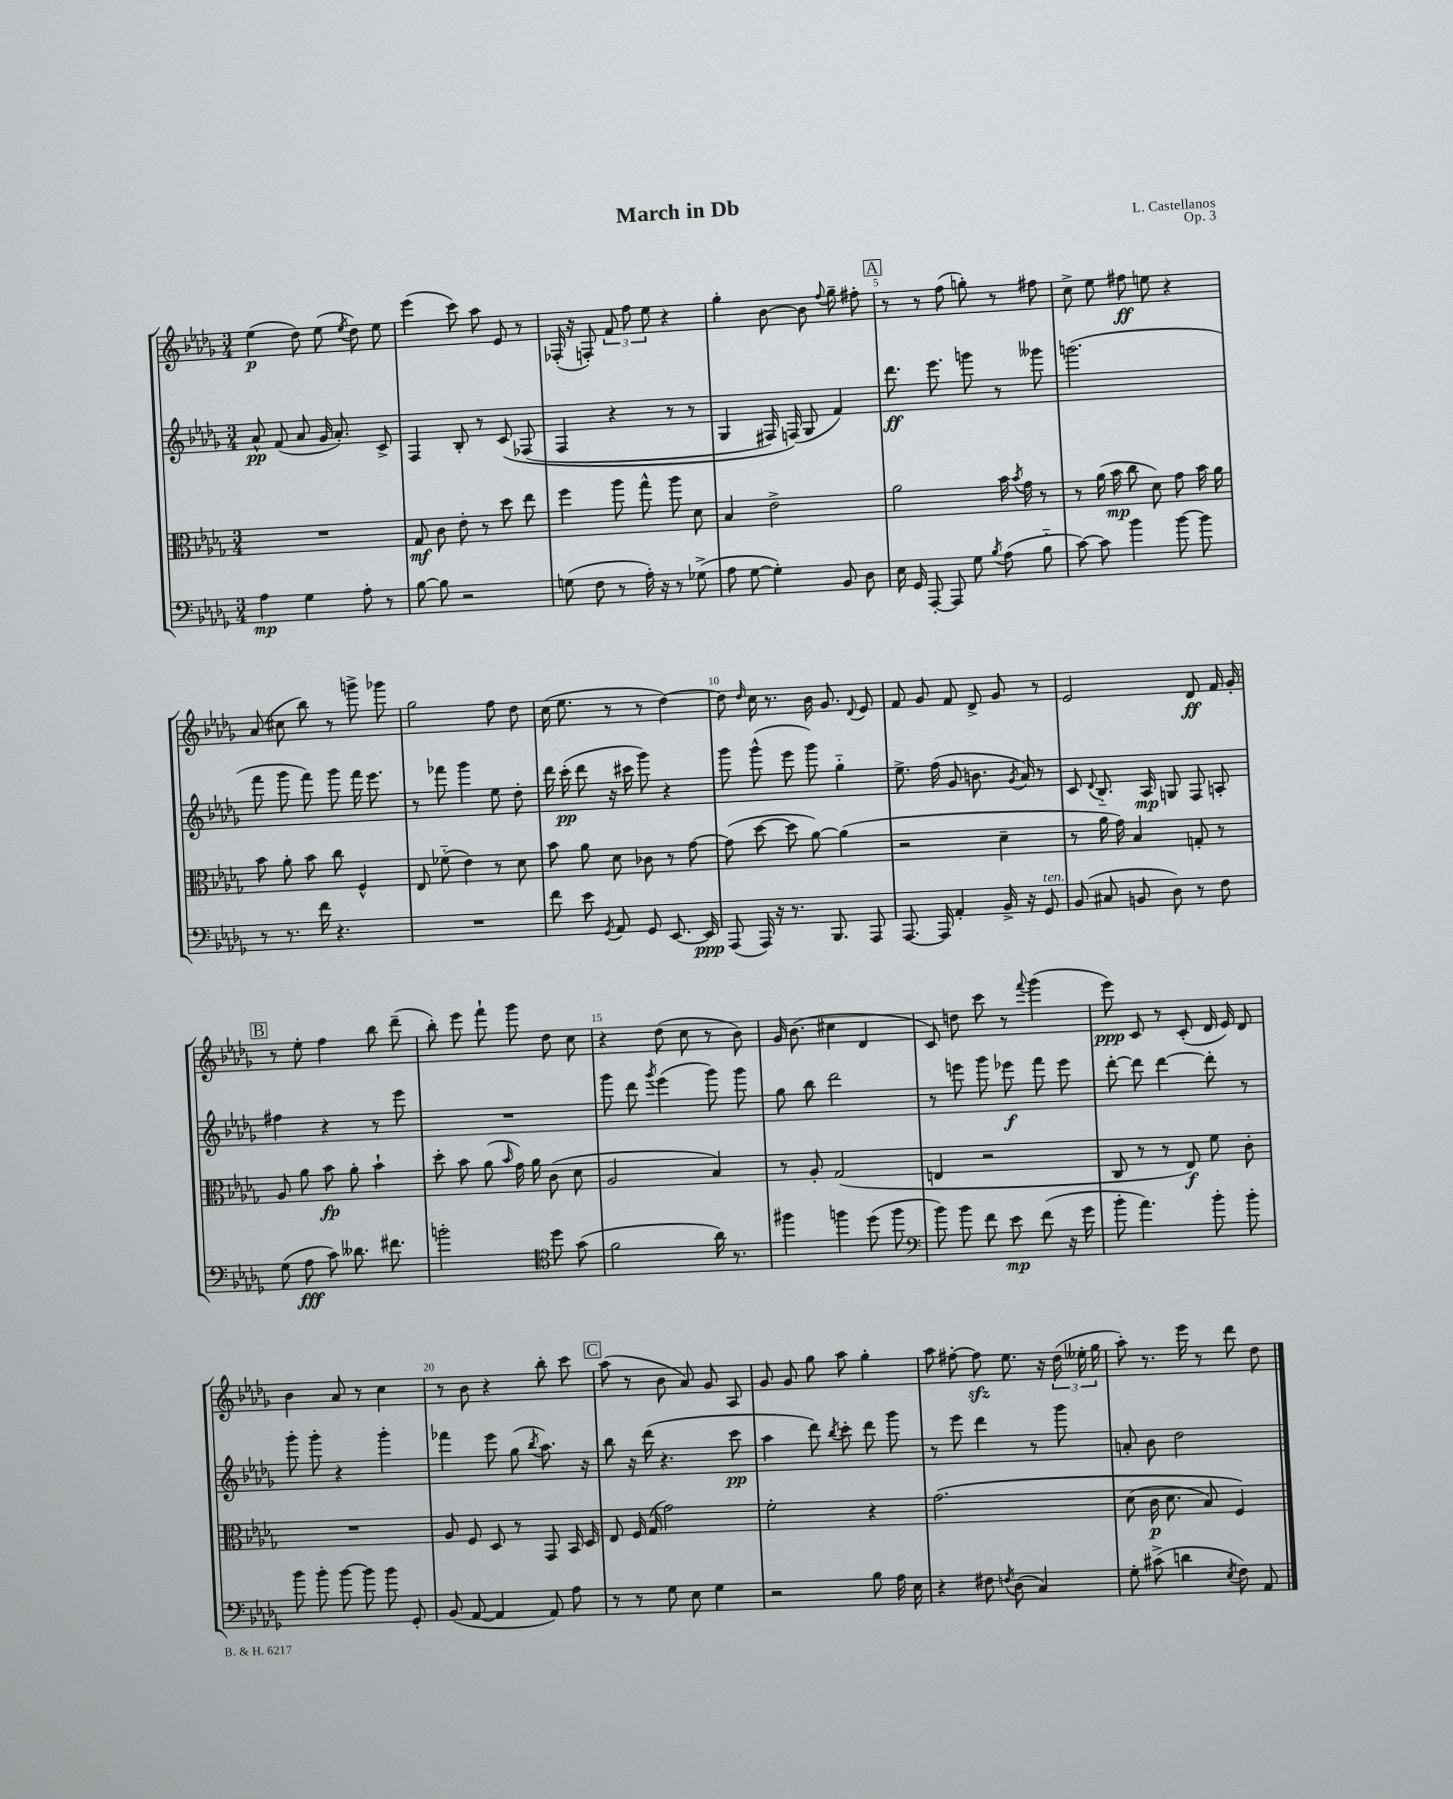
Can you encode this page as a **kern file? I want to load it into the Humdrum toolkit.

**kern	**dynam	**kern	**dynam	**kern	**dynam	**kern	**dynam
*part4	*part4	*part3	*part3	*part2	*part2	*part1	*part1
*staff4	*staff4	*staff3	*staff3	*staff2	*staff2	*staff1	*staff1
*clefF4	*	*clefC3	*	*clefG2	*	*clefG2	*
*k[b-e-a-d-g-]	*	*k[b-e-a-d-g-]	*	*k[b-e-a-d-g-]	*	*k[b-e-a-d-g-]	*
*M3/4	*	*M3/4	*	*M3/4	*	*M3/4	*
=1	=1	=1	=1	=1	=1	=1	=1
4A-\	mp	2.r	.	8a-^^/	pp	(4ee-\	p
.	.	.	.	(8f/	.	.	.
4G-\	.	.	.	8a-/	.	8dd-\)	.
.	.	.	.	16g-/	.	(8ee-\	.
.	.	.	.	8.a-'/)	.	.	.
.	.	.	.	.	.	8qee-/	.
8A-'\	.	.	.	.	.	8dd-\)	.
8r	.	.	.	8c^/	.	8ee-\	.
=2	=2	=2	=2	=2	=2	=2	=2
[8B-\	.	8G-/	mf	4F/	.	(4eee-\	.
8B-\]	.	8c\	.	.	.	.	.
2r	.	8e-'\	.	8B-'/	.	8ccc\)	.
.	.	8r	.	8r	.	8aa-\	.
.	.	8dd-\	.	(8c/	.	8e-/	.
.	.	8ee-\	.	(8F-X/	.	8r	.
=3	=3	=3	=3	=3	=3	=3	=3
(8Gn\	.	4ff\	.	4F/	.	(16F-X'/	.
.	.	.	.	.	.	16r	.
8F\	.	.	.	.	.	8Fn'/)	.
8r	.	8aa-\	.	4r	.	12f/	.
.	.	.	.	.	.	12ff\	.
16A-'\)	.	8gg-^^\	.	.	.	.	.
.	.	.	.	.	.	12ee-\	.
16r	.	.	.	.	.	.	.
8r	.	8aa-\	.	8r	.	4r	.
(8G-X^\	.	8d-\	.	8r	.	.	.
=4	=4	=4	=4	=4	=4	=4	=4
8A-\	.	4B-/	.	4G-/	.	4gg-'\	.
[8G-\	.	.	.	.	.	.	.
4G-'\])	.	2e-^\	.	16F#X/)	.	[8b-\	.
.	.	.	.	(16Fn/)	.	.	.
.	.	.	.	8G-/	.	8b-\]	.
.	.	.	.	.	.	8qqff/	.
8BB-/	.	.	.	4f/)	.	8gg-~\	.
8D-\	.	.	.	.	.	8ff#X'\	.
!!LO:REH:place=s1:t=A
=5	=5	=5	=5	=5	=5	=5	=5
16E-\	.	2a-\	.	8.ddd-\	ff	8r	.
16GG-/	.	.	.	.	.	.	.
[8AAA-'/	.	.	.	.	.	8r	.
.	.	.	.	8.eee-\	.	.	.
8AAA-/]	.	.	.	.	.	(8ff\	.
8G-\	.	.	.	8gggn\	.	8ggn'\)	.
8qB-/	.	.	.	.	.	.	.
(8A-\	.	16b-\	.	8r	.	8r	.
.	.	8qb-/	.	.	.	.	.
.	.	16g-\	.	.	.	.	.
8B-\	.	8r	.	8ggg--X\	.	8ff#X\	.
=6	=6	=6	=6	=6	=6	=6	=6
[8c\)	.	8r	.	(2.gggn\	.	8cc^\	.
8c\]	.	(16a-\	.	.	.	8ee-\	.
.	.	16b-\	mp	.	.	.	.
4b-\	.	8cc\	.	.	.	8ff#X\	ff
.	.	8d-\)	.	.	.	8een\	.
[8b-\	.	8g-\	.	.	.	4r	.
8b-\]	.	16b-\	.	.	.	.	.
.	.	16a-\	.	.	.	.	.
!!LO:LB:g=z
=7	=7	=7	=7	=7	=7	=7	=7
8r	.	8b-\	.	8fff\	.	(8a-/	.
8.r	.	8a-'\	.	8ggg-\	.	8cc#X\	.
.	.	8b-\	.	8fff\)	.	8bb-\)	.
16f\	.	.	.	.	.	.	.
4.r	.	8cc\	.	8ggg-\	.	8r	.
.	.	4F^^/	.	16fff\	.	8gggn^\	.
.	.	.	.	8.eee-\	.	.	.
.	.	.	.	.	.	8ggg-X\	.
=8	=8	=8	=8	=8	=8	=8	=8
2.r	.	8E-/	.	8r	.	2gg-\	.
.	.	(8f-X\	.	8fff-X\	.	.	.
.	.	4e-\)	.	4ggg-\	.	.	.
.	.	8r	.	8ee-\	.	8ff\	.
.	.	8d-\	.	8dd-'\	.	8dd-\	.
=9	=9	=9	=9	=9	=9	=9	=9
8f\	.	8b-\	.	16ddd-\	.	(16cc\	.
.	.	.	.	(16ccc'\	pp	8.ee-\	.
8e-\	.	8a-\	.	8ddd-\	.	.	.
8qGG-/	.	.	.	.	.	.	.
8AA-/	.	8d-\	.	16r	.	8r	.
.	.	.	.	16ccc#X\	.	.	.
8GG-/	.	8c-X\	.	8ggg-\)	.	8r	.
[8.EE-/	.	8r	.	4r	.	[4dd-\)	.
.	.	[8g-\	.	.	.	.	.
16EE-/]	ppp	.	.	.	.	.	.
=10	=10	=10	=10	=10	=10	=10	=10
(8AAA-/	.	(8g-\]	.	8ggg-\	.	8dd-\]	.
.	.	.	.	.	.	16qqdd-/	.
16AAA-/)	.	[8dd-\	.	(8ggg-^^\	.	16cc\	.
16r	.	.	.	.	.	8.r	.
8.r	.	8dd-\]	.	8eee-\	.	.	.
.	.	[8a-\)	.	8ggg-\)	.	16b-\	.
8.BBB-/	.	.	.	.	.	8.g-/	.
.	.	(4a-\]	.	4gg-\	.	.	.
.	.	.	.	.	.	8qqd-/	.
8AAA-/	.	.	.	.	.	8e-/	.
=11	=11	=11	=11	=11	=11	=11	=11
[8.AAA-/	.	2r	.	8.ee-^\	.	8f/	.
.	.	.	.	.	.	8g-/	.
16AAA-/]	.	.	.	(16ff\	.	.	.
4AA-'/	.	.	.	8g-/	.	8f/	.
.	.	.	.	8.bn\	.	8d-^/	.
16BB-^/	.	4d-~\	.	.	.	8g-/	.
.	.	.	.	8qg-/	.	.	.
16r	.	.	.	16a-/)	.	.	.
!LO:TX:a:i:t=ten.	!	!	!	!	!	!	!
8GG-/	.	.	.	8r	.	8r	.
=12	=12	=12	=12	=12	=12	=12	=12
(8BB-/	.	8r	.	8c/	.	2e-/	.
.	.	.	.	8qqd-/	.	.	.
8C#X/	.	16a-\	.	8.B-/	.	.	.
.	.	16g-\)	.	.	.	.	.
8BBn/	.	4B-/	.	.	.	.	.
.	.	.	.	16A-/	mp	.	.
8D-\)	.	.	.	8Gn/	.	.	.
8r	.	8Gn'/	.	8F/	.	8d-/	ff
8F\	.	8r	.	8An'/	.	16f/	.
.	.	.	.	.	.	16g-'/	.
!!LO:LB:g=z
!!LO:REH:place=s1:t=B
=13	=13	=13	=13	=13	=13	=13	=13
(8G-\	.	8A-/	.	4ff#X\	.	8r	.
8A-\	fff	8a-\	.	.	.	8ee-'\	.
8c\)	.	8b-\	fp	4r	.	4ff\	.
8.d--X\	.	8a-'\	.	.	.	.	.
.	.	4b-`\	.	8r	.	8bb-\	.
8.f#X\	.	.	.	.	.	.	.
.	.	.	.	8eee-\	.	(8ddd-~\	.
=14	=14	=14	=14	=14	=14	=14	=14
2bn'\	.	8dd-'\	.	2.r	.	8bb-'\)	.
.	.	8b-\	.	.	.	8eee-\	.
.	.	(8a-\	.	.	.	8fff`\	.
.	.	16qqb-/	.	.	.	.	.
.	.	16g-\)	.	.	.	8ggg-\	.
.	.	16a-\	.	.	.	.	.
*clefC4	*	*	*	*	*	*	*
8dd-\	.	(8c\	.	.	.	8dd-\	.
(8g-\	.	8d-\	.	.	.	8cc\	.
=15	=15	=15	=15	=15	=15	=15	=15
2f\	.	2A-/	.	8ggg-\	.	4r	.
.	.	.	.	8ddd-\	.	.	.
.	.	.	.	8qggg-/	.	.	.
.	.	.	.	(4eee-\	.	(8dd-\	.
.	.	.	.	.	.	8cc\	.
16a-\)	.	4B-/)	.	8ggg-\)	.	8r	.
8.r	.	.	.	.	.	.	.
.	.	.	.	8ggg-\	.	8b-\)	.
=16	=16	=16	=16	=16	=16	=16	=16
4ff#X\	.	8r	.	8gg-\	.	16g-/	.
.	.	.	.	.	.	(8.b-\	.
.	.	8A-'/	.	8bb-\	.	.	.
4ffn\	.	(2G-/	.	2ddd-\	.	4cc#X\	.
(8dd-\	.	.	.	.	.	4d-/	.
8ff\	.	.	.	.	.	.	.
=17	=17	=17	=17	=17	=17	=17	=17
*clefF4	*	*	*	*	*	*	*
8b-\)	.	4En/	.	8r	.	8c/)	.
8b-\	.	.	.	8eeen\	.	8ddn\	.
8f\	.	2r	.	8ggg-\	.	8ccc\	.
8e-\	mp	.	.	8eee-X\	f	8r	.
.	.	.	.	.	.	8qqfff/	.
(8f\	.	.	.	8fff\	.	(4ggg-\	.
16r	.	.	.	8eee-\	.	.	.
16g-\	.	.	.	.	.	.	.
=18	=18	=18	=18	=18	=18	=18	=18
8b-'\	.	8C/	.	[8ddd-'\	.	8eee-\)	ppp
4.a-\)	.	8r	.	8ddd-\]	.	8c/	.
.	.	8r	.	[4ddd-\	.	8r	.
.	.	8E-/)	f	.	.	(8c'/	.
8b-'\	.	8f\	.	8ddd-'\]	.	16d-/	.
.	.	.	.	.	.	16e-/)	.
8b-'\	.	8c'\	.	8r	.	8d-/	.
!!LO:LB:g=z
=19	=19	=19	=19	=19	=19	=19	=19
8b-\	.	2.r	.	8ggg-'\	.	4b-\	.
8b-'\	.	.	.	8ggg-'\	.	.	.
[8b-\	.	.	.	4r	.	8a-/	.
8b-\]	.	.	.	.	.	8r	.
8b-\	.	.	.	4ggg-'\	.	4cc\	.
8GG-'/	.	.	.	.	.	.	.
=20	=20	=20	=20	=20	=20	=20	=20
(8BB-/	.	8A-/	.	4fff-X\	.	8r	.
[8AA-/	.	8F/	.	.	.	8b-\	.
4AA-/]	.	8D-/	.	8eee-\	.	4r	.
.	.	8r	.	(8gg-\	.	.	.
.	.	.	.	8qbb-/	.	.	.
8AA-/)	.	8GG-/	.	8.aa-\)	.	8bb-'\	.
8A-\	.	16BB-/	.	.	.	8ccc\	.
.	.	16D-/	.	16r	.	.	.
!!LO:REH:place=s1:t=C
=21	=21	=21	=21	=21	=21	=21	=21
8r	.	8E-/	.	8bb-\	.	(8aa-\	.
8r	.	16F/	.	16r	.	8r	.
.	.	(16G-/	.	(16ddd-\	.	.	.
8G-\	.	2g-\)	.	4.r	.	8b-\	.
8E-\	.	.	.	.	.	8a-/)	.
4G-\	.	.	.	.	.	8g-/	.
.	.	.	.	8ccc\	pp	8A-/	.
=22	=22	=22	=22	=22	=22	=22	=22
2r	.	2f'\	.	4aa-\	.	8g-/	.
.	.	.	.	.	.	8g-/	.
.	.	.	.	8ddd-\)	.	8gg-\	.
.	.	.	.	8qbb-/	.	.	.
.	.	.	.	8ccc'\	.	8aa-\	.
8B-\	.	4r	.	8ddd-\	.	4gg-'\	.
16A-\	.	.	.	8ggg-\	.	.	.
16E-\	.	.	.	.	.	.	.
=23	=23	=23	=23	=23	=23	=23	=23
4r	.	(2.g-\	.	8r	.	8aa-\	.
.	.	.	.	8eee-\	.	[8ff#X'\	.
8F#X\	.	.	.	4ddd-\	.	8ff#zz\]	.
8qFn/	.	.	.	.	.	.	.
(8D-\	.	.	.	.	.	8.ee-\	.
4C/)	.	.	.	8r	.	.	.
.	.	.	.	.	.	16r	.
.	.	.	.	8ggg-\	.	(24dd-\	.
.	.	.	.	.	.	24ee--X'\	.
.	.	.	.	.	.	24gg-\	.
=24	=24	=24	=24	=24	=24	=24	=24
8G-'\	.	(8d-\	.	8an'/	.	8aa-'\)	.
(8c#X^\	.	16c\	p	8b-\	.	8.r	.
.	.	8.d-\	.	.	.	.	.
4dn\	.	.	.	2dd-\	.	.	.
.	.	.	.	.	.	16eee-\	.
.	.	8B-/)	.	.	.	8r	.
8qE-/	.	.	.	.	.	.	.
8F\)	.	4F/)	.	.	.	8ddd-\	.
8AA-/	.	.	.	.	.	8dd-\	.
==	==	==	==	==	==	==	==
*-	*-	*-	*-	*-	*-	*-	*-
